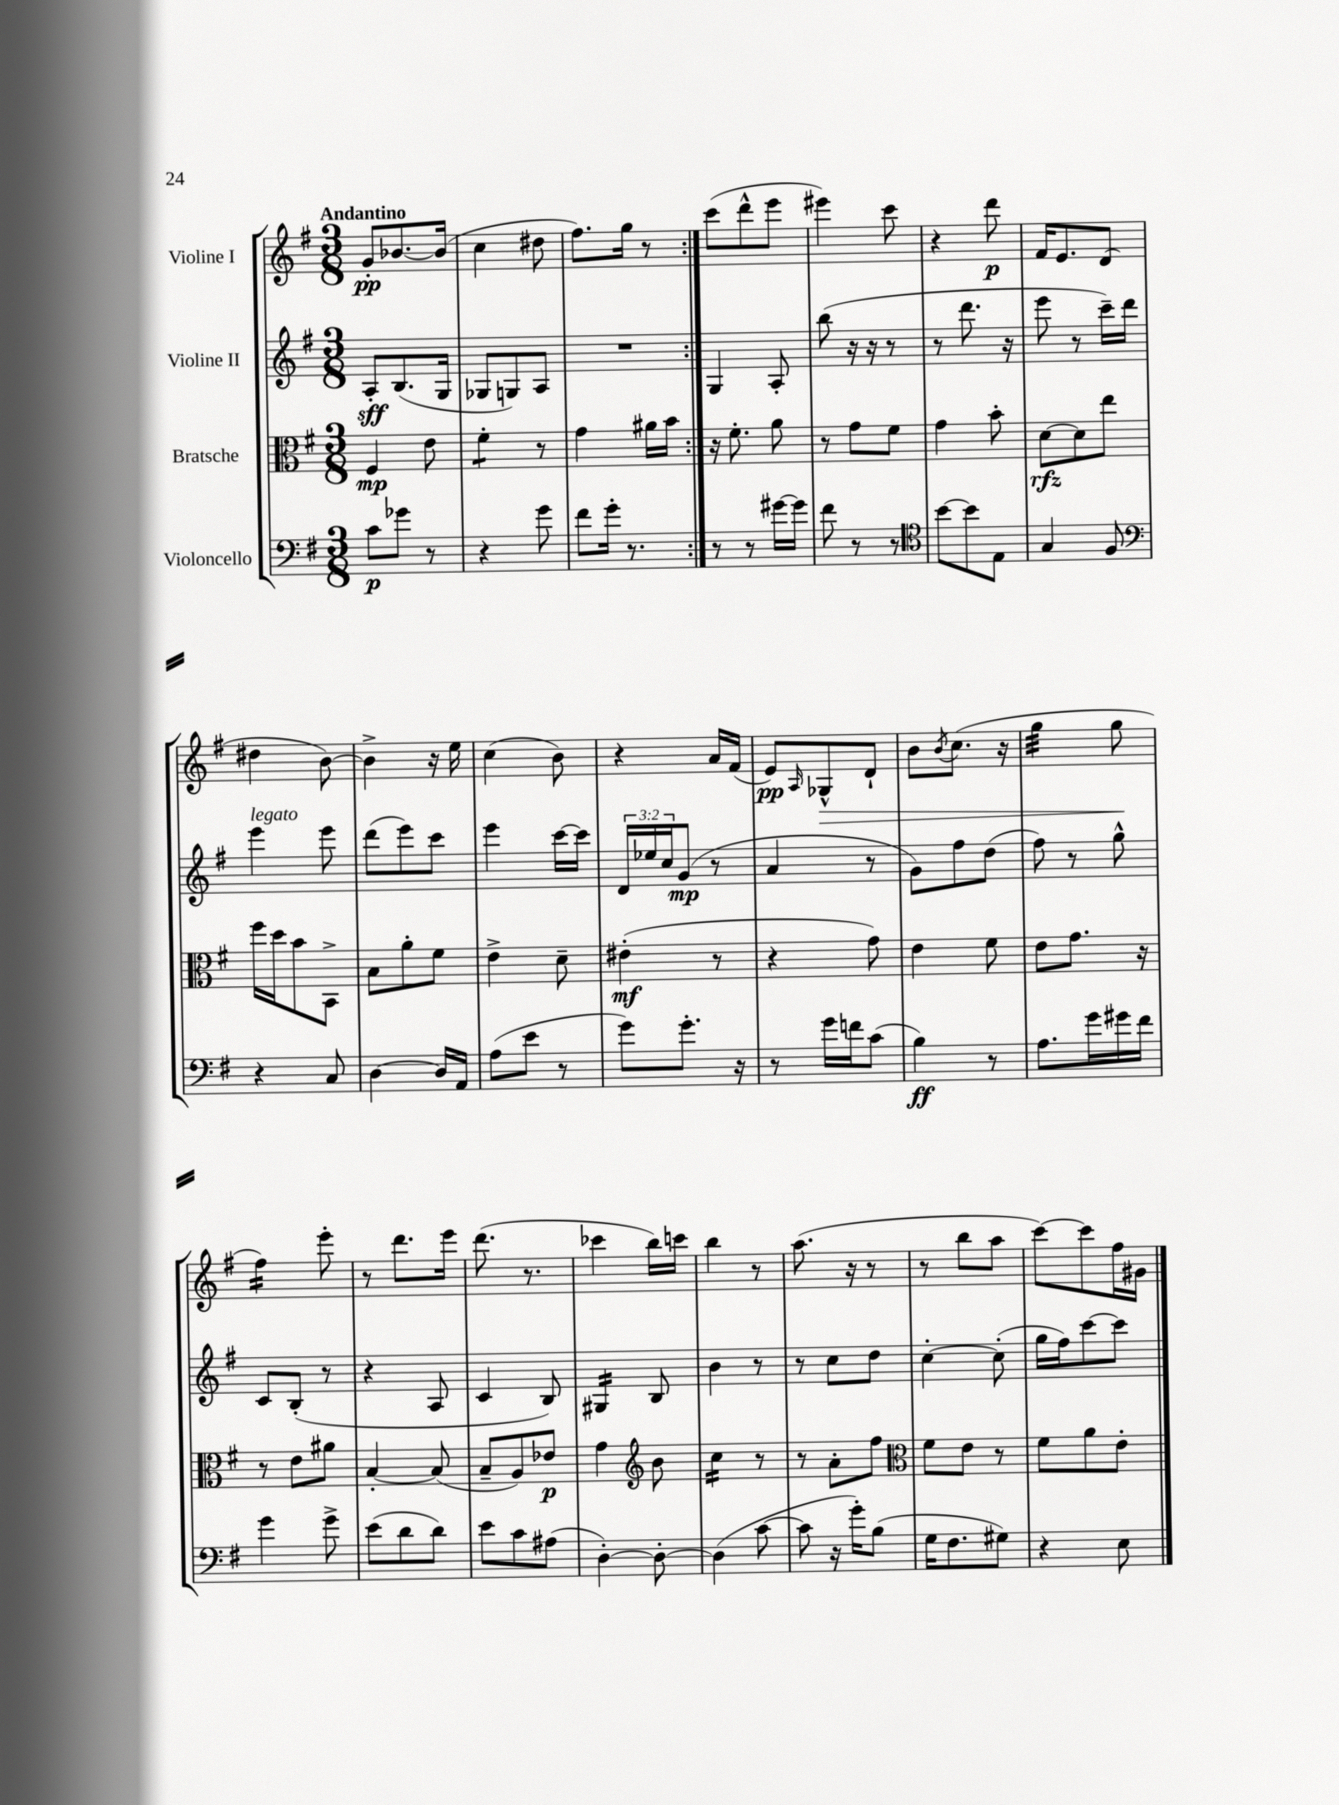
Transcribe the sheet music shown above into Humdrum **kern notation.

**kern	**kern	**kern	**kern
*staff4	*staff3	*staff2	*staff1
*clefF4	*clefC3	*clefG2	*clefG2
*k[f#]	*k[f#]	*k[f#]	*k[f#]
*M3/8	*M3/8	*M3/8	*M3/8
8c	4F#	8A'	8g'
8g-	.	(8.B	[8.b-
8r	8e	.	.
.	.	16G	(16b-]
=	=	=	=
4r	4f#'	8G-	4cc
.	.	8G)	.
8g	8r	8A	8dd#
=	=	=	=
8f#	4g	4.r	8.ff#)
16g'	.	.	.
8.r	.	.	16gg
.	16a#	.	8r
.	16b	.	.
=:|!	=:|!	=:|!	=:|!
8r	16r	4G	(8ccc
.	8.f#'	.	.
8r	.	.	8ddd^^
[16g#	8a	8A'	8eee
16g#]	.	.	.
=	=	=	=
8f#	8r	(8bb	4eee#)
8r	8g	16r	.
.	.	16r	.
8r	8f#	8r	8ccc
=	=	=	=
*clefC4	*	*	*
[8b	4g	8r	4r
8b]	.	8.ddd	.
8E	8b'	.	8ddd
.	.	16r	.
=	=	=	=
4G	[8d	8eee	16f#
.	.	.	8.e
.	8d]	8r	.
8F#	8ee	16ccc~)	(8d
.	.	16ddd	.
=	=	=	=
*clefF4	*	*	*
4r	16ff#	4eee	4dd#
.	16dd	.	.
.	8b	.	.
8C	8BB^	8eee	[8b)
=	=	=	=
[4D	8B	(8ddd	4b^]
.	8a'	8eee)	.
16D]	8f#	8ccc	16r
16AA	.	.	16ee
=	=	=	=
(8A	4e^	4eee	(4cc
8e	.	.	.
8r	8d~	[16ccc	8b)
.	.	16ccc]	.
=	=	=	=
8g)	(4e#'	24d	4r
.	.	24ee-	.
.	.	24cc	.
8.g'	.	(8g	.
.	8r	8r	16a
16r	.	.	(16f#
=	=	=	=
8r	4r	4a	8e)
.	.	.	16qqA
16g	.	.	8G-^^
16f	.	.	.
(8c	8g)	8r	8d`
=	=	=	=
4B)	4e	8g)	8b
.	.	.	8qb
.	.	8ff#	(8.cc
8r	8f#	(8dd	.
.	.	.	16r
=	=	=	=
8.A	8e	8ff#)	4gg
.	8.g	8r	.
16g	.	.	.
16g#	.	8gg^^	8gg
16f#	16r	.	.
=	=	=	=
4g	8r	8c	4ff#)
.	8e	(8B'	.
8g^	8a#	8r	8eee'
=	=	=	=
(8e	[4B'	4r	8r
8d	.	.	8.ddd
8d)	(8B]	8A	.
.	.	.	16eee
=	=	=	=
8e	8B~	4c	(8.ddd
8c	8A)	.	.
.	.	.	8.r
(8A#	8e-	8B)	.
=	=	=	=
[4D')	4g	4G#	4ccc-
*	*clefG2	*	*
8D'_	8b	8B	16bb)
.	.	.	16ccc
=	=	=	=
(4D]	4cc	4b	4bb
[8c	8r	8r	8r
=	=	=	=
8c]	8r	8r	(8.aa
16r	8a'	8cc	.
16g')	.	.	16r
(8B	8ff#	8dd	8r
=	=	=	=
*	*clefC3	*	*
16G	8f#	[4cc'	8r
8.F#	.	.	.
.	8e	.	8bb
8G#)	8r	(8cc']	8aa
=	=	=	=
4r	8f#	16gg	[8ccc)
.	.	16ff#)	.
.	8a	[8ccc	8ccc]
8E	8e'	8ccc]	16ff#
.	.	.	16g#
==	==	==	==
*-	*-	*-	*-
